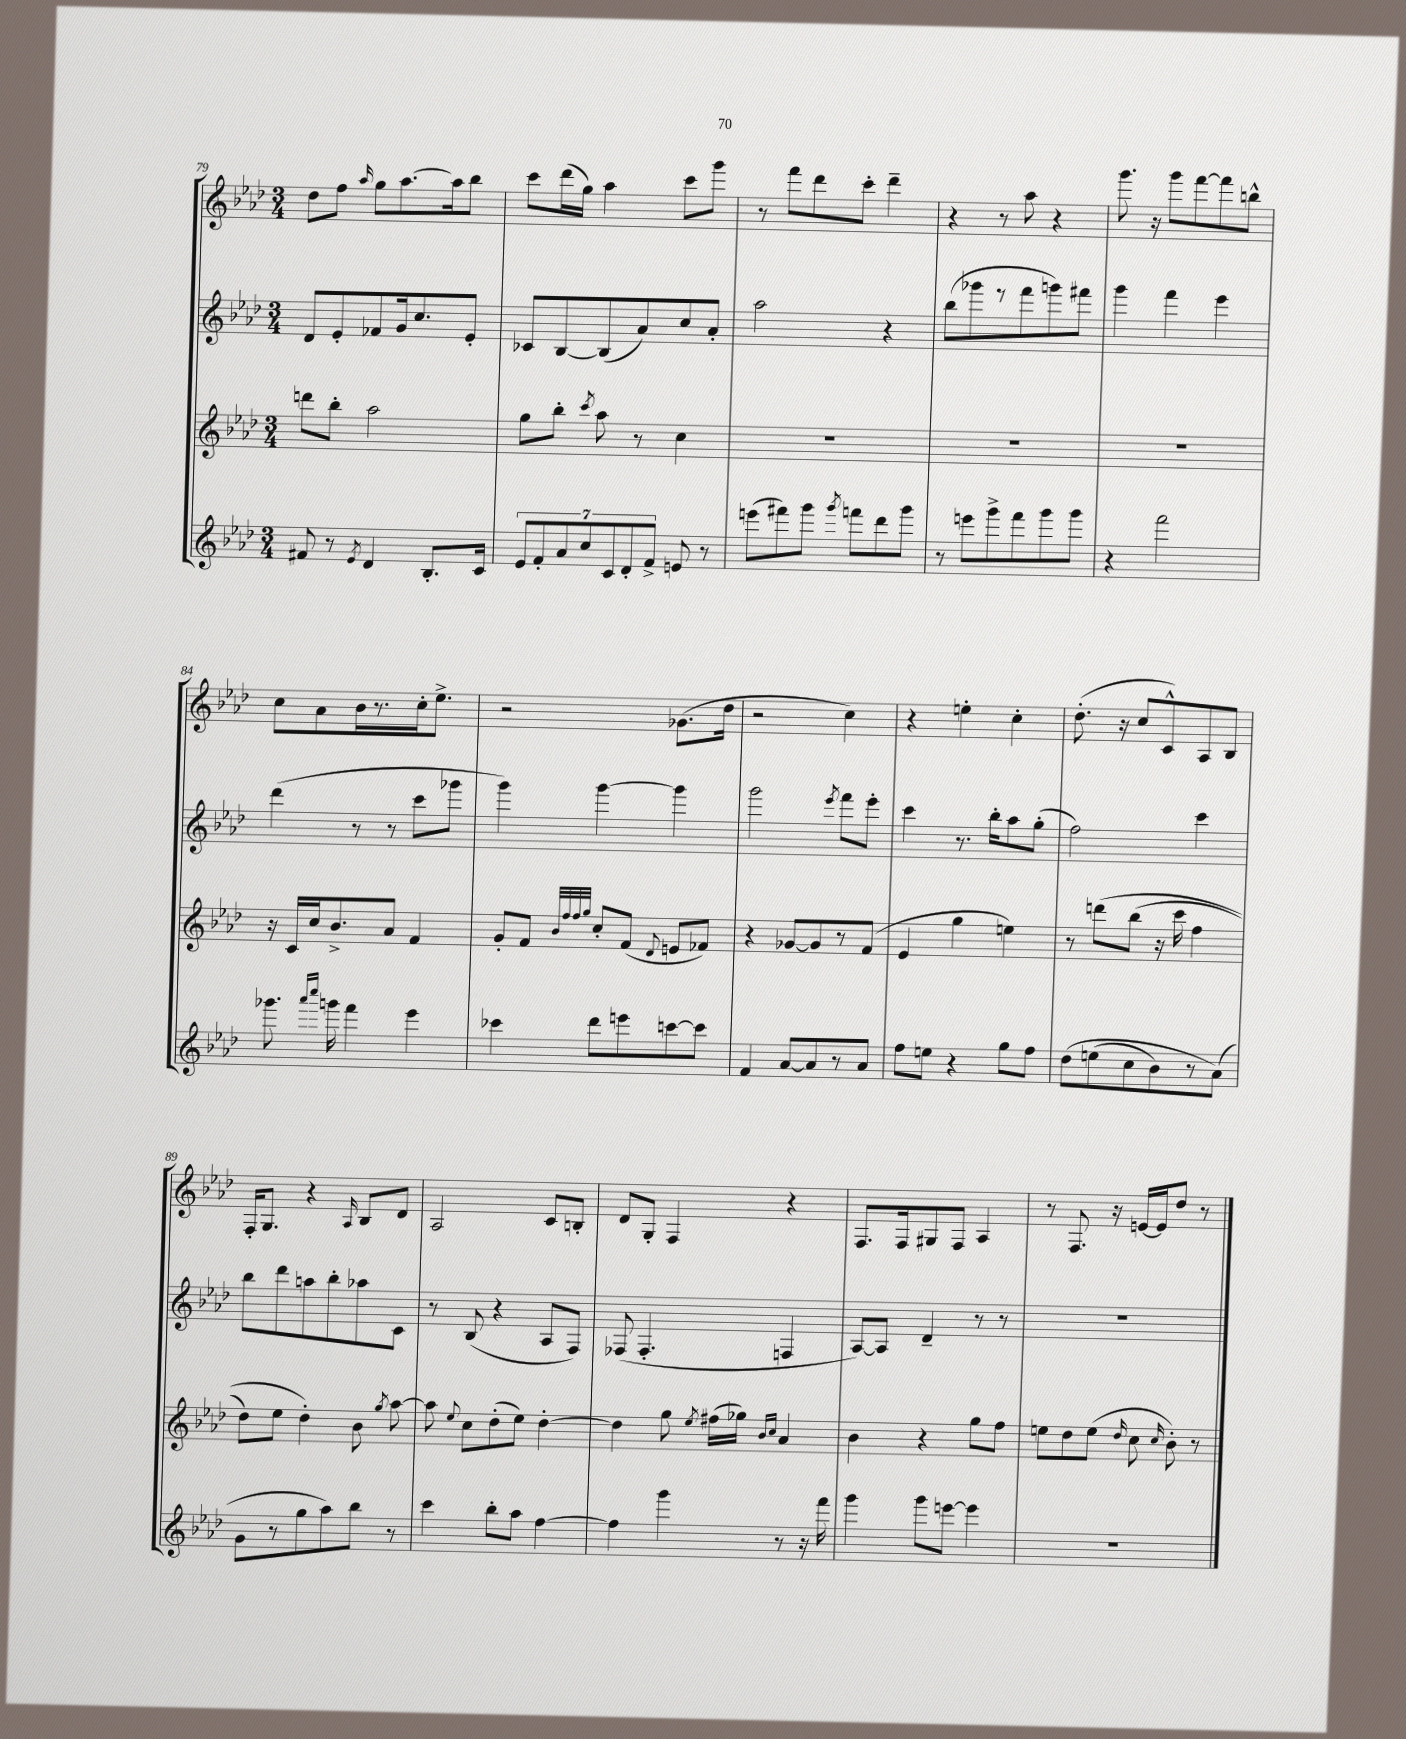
<<
\new StaffGroup <<
\new Staff = "s0" {
    \clef treble \key aes \major \numericTimeSignature \time 3/4
    \autoBeamOff des''8[ f''8] \grace { aes''16 } g''8[ aes''8.~ aes''16 bes''8] |
    c'''8[ des'''16( g''16]) aes''4 c'''8[ g'''8] |
    r8 f'''8[ des'''8 c'''8]-. des'''4-- |
    r4 r8 aes''8 r4 |
    g'''8. r16 g'''8[ f'''8~ f'''8 b''8]-^ |
    c''8[ aes'8 bes'16 r8. c''16-. ees''8.]-> |
    r2 ges'8.[( des''16] |
    r2 c''4) |
    r4 e''4-. c''4-. |
    des''8.-.( r16 c''8[ c'8-^) aes8 bes8] |
    f16[-. g8.] r4 \grace { aes16 } bes8[ des'8] |
    aes2 c'8[ b8]-. |
    des'8[ g8]-. f4 r4 |
    f8.[ f16 gis8 f8] aes4 |
    r8 f8. r16 e'16[~ e'16 des''8] r8 \bar "|." |
}
\new Staff = "s1" {
    \clef treble \key aes \major \numericTimeSignature \time 3/4
    \autoBeamOff des'8[ ees'8-. fes'8 g'16 c''8. ees'8]-. |
    ces'8[ bes8~ bes8( aes'8) c''8 aes'8]-. |
    aes''2 r4 |
    bes''8[( ges'''8 r8 f'''8 g'''8) fis'''8] |
    g'''4 f'''4 ees'''4 |
    des'''4( r8 r8 c'''8[ ges'''8] |
    g'''4) g'''4~ g'''4 |
    g'''2 \acciaccatura { ees'''8 } f'''8[ ees'''8]-. |
    c'''4 r8. bes''16[-. aes''8 g''8]-.( |
    f''2) c'''4 |
    bes''8[ des'''8 a''8 bes''8-. aes''8 c'8] |
    r8 bes8( r4 aes8[ f8]) |
    fes8( fes4.-. f4 |
    aes8[~) aes8] des'4-- r8 r8 |
    R2. \bar "|." |
}
\new Staff = "s2" {
    \clef treble \key aes \major \numericTimeSignature \time 3/4
    \autoBeamOff d'''8[ bes''8]-. aes''2 |
    g''8[ bes''8]-. \acciaccatura { c'''8 } aes''8 r8 c''4 |
    R2. |
    R2. |
    R2. |
    r16 c'16[ c''16 bes'8.-> aes'8] f'4 |
    g'8[-. f'8] \grace { bes'32[ f''32 f''32 g''32] } c''8[-. f'8]( \appoggiatura { des'8 } e'8[ fes'8]) |
    r4 ges'8[~ ges'8 r8 f'8]( |
    ees'4 g''4 e''4) |
    r8 d'''8[\( bes''8]( r16 c'''16 f''4 |
    des''8[) ees''8] des''4-.\) bes'8 \acciaccatura { g''8 } aes''8~ |
    aes''8 \appoggiatura { ees''8 } c''8[ des''8-.( ees''8]) des''4~-. |
    des''4 g''8 \acciaccatura { ees''8 } fis''16[( ges''16]) \grace { bes'16[ c''16] } aes'4 |
    bes'4 r4 g''8[ f''8] |
    e''8[ des''8 e''8]( \grace { des''16 } c''8 \grace { c''16 } bes'8-.) r8 \bar "|." |
}
\new Staff = "s3" {
    \clef treble \key aes \major \numericTimeSignature \time 3/4
    \autoBeamOff fis'8 r8 \acciaccatura { ees'8 } des'4 bes8.[-. c'16] |
    \tuplet 7/4 { ees'8[ f'8-. aes'8 c''8 c'8 des'8-. f'8]-> } e'8 r8 |
    e'''8[( fis'''8) g'''8] \acciaccatura { g'''8 } f'''8[ des'''8 g'''8] |
    r8 e'''8[ g'''8-> f'''8 g'''8 g'''8] |
    r4 f'''2 |
    ges'''8. \grace { aes'''16[ c''''16] } g'''16 f'''4 ees'''4 |
    ces'''4 des'''8[ e'''8 c'''8~ c'''8] |
    f'4 aes'8[~ aes'8 r8 aes'8] |
    f''8[ e''8] r4 g''8[ f''8] |
    des''8[\( e''8( c''8 bes'8) r8 aes'8](\) |
    g'8[ r8 g''8 aes''8) bes''8] r8 |
    c'''4 bes''8[-. aes''8] f''4~ |
    f''4 g'''4 r8 r16 f'''16 |
    g'''4 g'''8[ e'''8]~ e'''4 |
    R2. \bar "|." |
}
>>
>>
\layout { \context { \Score currentBarNumber = #79 } }
